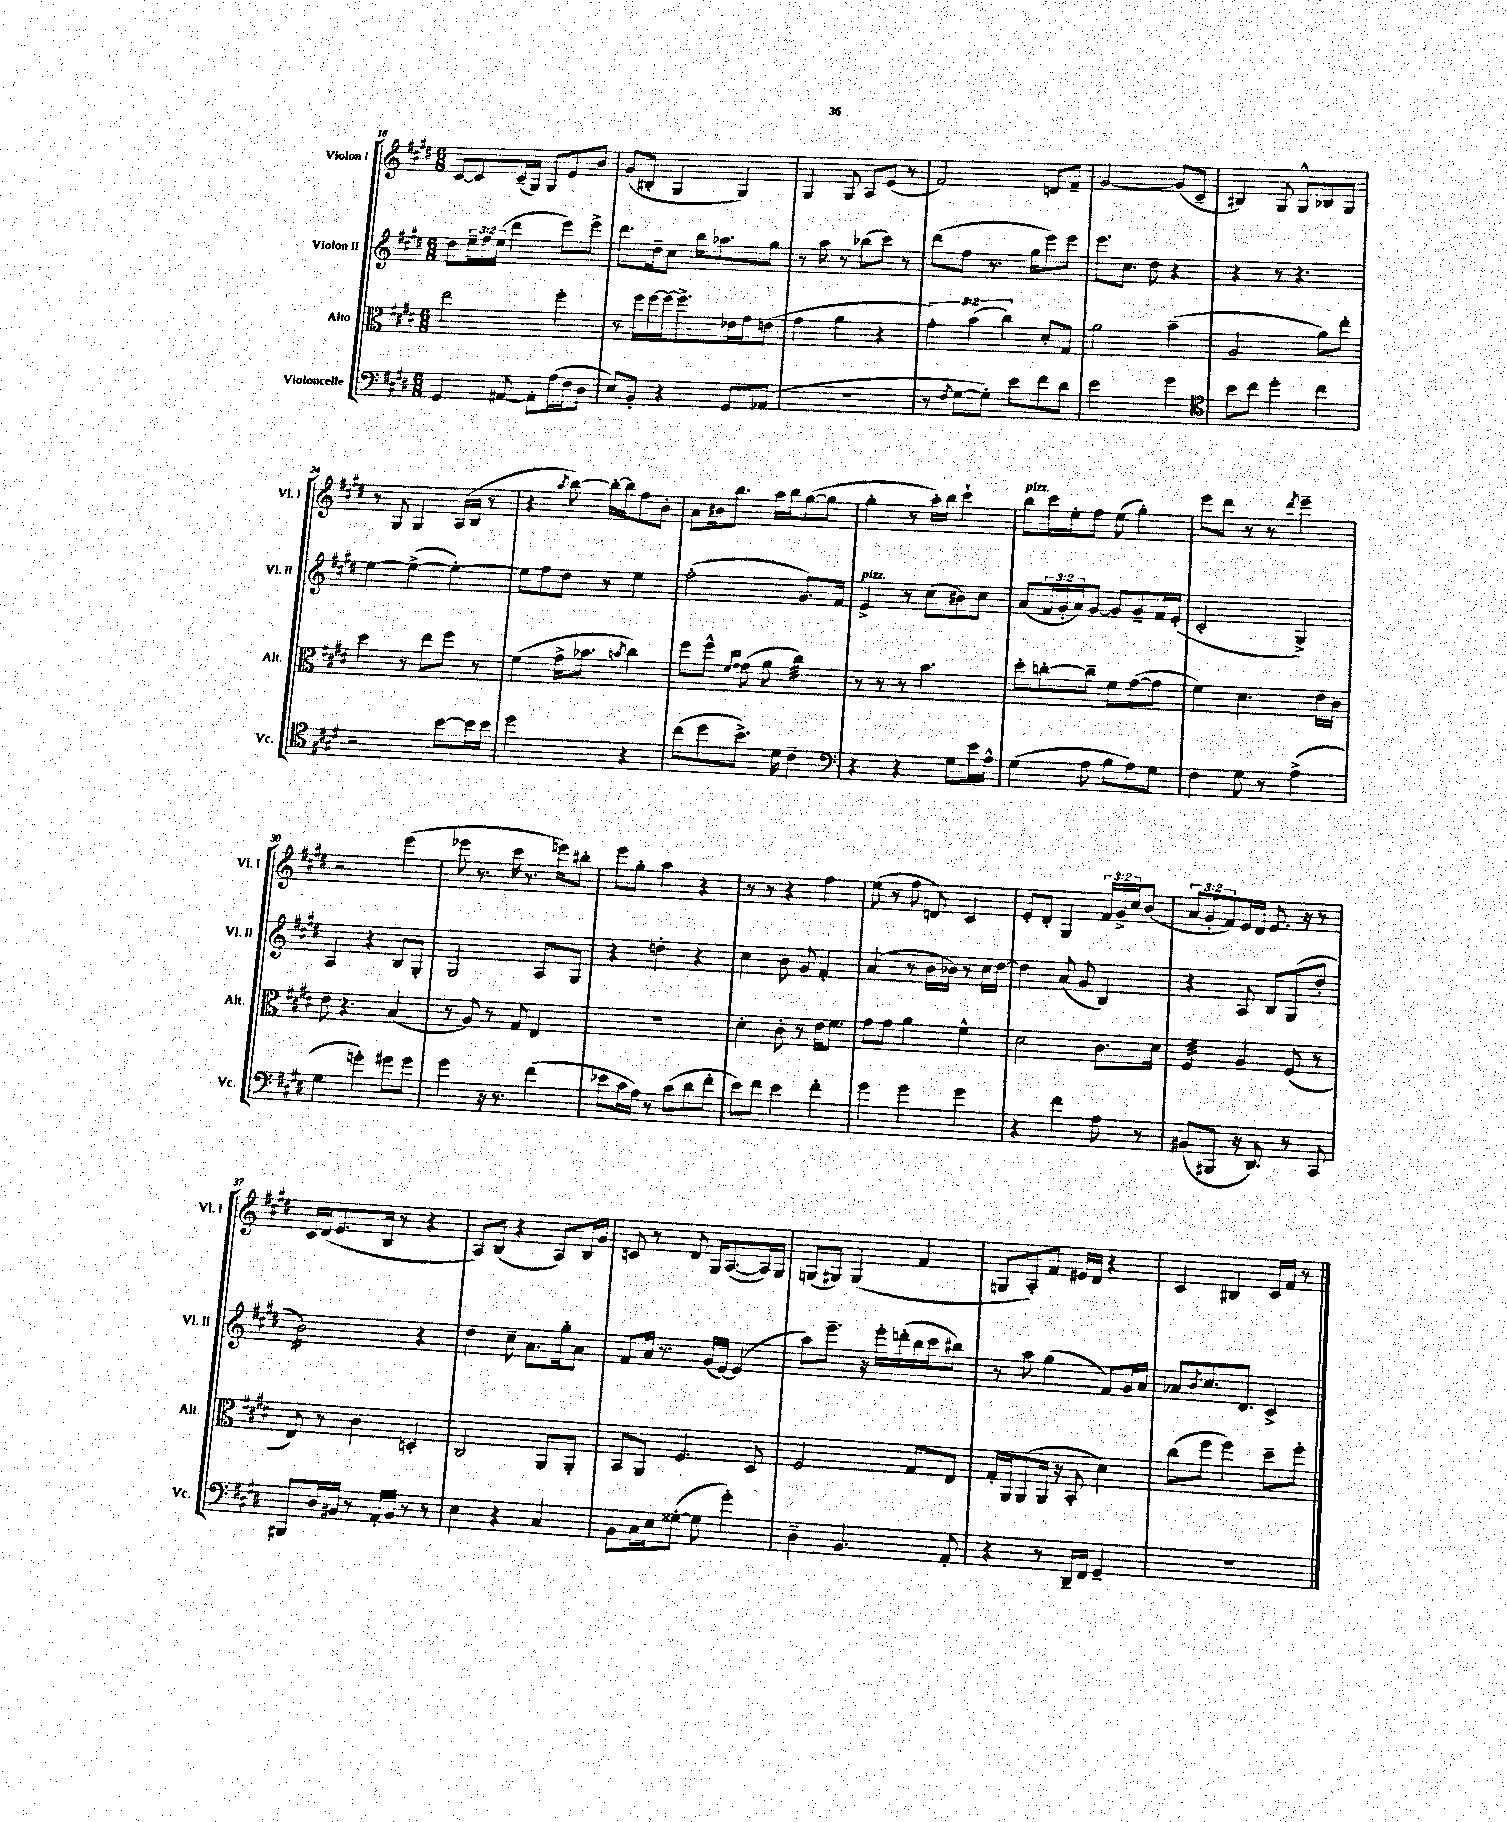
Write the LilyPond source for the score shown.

<<
\new StaffGroup <<
\new Staff = "s0" \with { instrumentName = "Violon I" shortInstrumentName = "Vl. I" } {
    \clef treble \key e \major \numericTimeSignature \time 6/8 \override Staff.TupletNumber.text = #tuplet-number::calc-fraction-text
    cis'8~ cis'8 cis'16--( gis16) gis8 e'8 b'8 |
    gis'8( bis8-. gis4 gis4) |
    gis4 gis8 a8 e'8( r8 |
    fis'2) d'8 fis'8-- |
    gis'2~ gis'8( cis'8-- |
    bis4) gis8 gis8-^ bes8 gis8 |
    r8 gis8 gis4 a16( b16 r8 |
    r4 \acciaccatura { a''8 } b''8~) b''16~-. b''16 fis''8 b'8-. |
    a'8 bis'16 b''8. a''16 b''16 gis''8~( gis''8 |
    gis''4-. r8 a''16-.) b''16 cis'''4-! |
    b''8^\markup { \italic "pizz." } cis'''16 e''16-. fis''8 e''8( gis''4-.) |
    e'''8 dis'''8 r8 r8 \acciaccatura { dis'''8 } e'''4-- |
    r2 e'''4( |
    ees'''8 r8. cis'''16 r8. e'''16) bis''8-. |
    e'''8 gis''8-. a''4 r4 |
    r8 r8 r4 fis''4 |
    e''8( r8 fis''8 d'8) cis'4 |
    e'8-. dis'8-. gis4 \tuplet 3/2 { fis'16 gis'16-> cis''16 } b'8( |
    \tuplet 3/2 { a'8 gis'8-. fis'8) } e'16 dis'16 e'8. r16 r8 |
    cis'16 dis'16( e'8. b16 r8 r4 |
    a8) b8( r4 a8) b16 gis'16 |
    c'8 r8 dis'8 gis16 a8.~( a16) gis16 |
    g8( gis8) gis4( fis'4 |
    g8 a8-.) fis'8 eis'16 dis'16 r4 |
    cis'4 bis4 cis'16 fis'16 r8 \bar "|." |
}
\new Staff = "s1" \with { instrumentName = "Violon II" shortInstrumentName = "Vl. II" } {
    \clef treble \key e \major \numericTimeSignature \time 6/8 \override Staff.TupletNumber.text = #tuplet-number::calc-fraction-text
    dis''8 \tuplet 3/2 { e''16-- fis''16 e''16( } dis'''4 e'''8) e'''8-> |
    dis'''8. dis''16-- cis''8 b''16 aes''8. gis''8 |
    r8 a''8 r8 bes''8( cis'''8) r8 |
    dis'''8( fis''8 r8. gis''16 e'''8) e'''8 |
    e'''8. cis''8. dis''8 r4 |
    r4 r8 r4. |
    e''4~ e''4~->( e''4~-.) |
    e''8 fis''8 dis''8 r8 e''4 |
    fis''2-.( gis'8.) fis'16 |
    e'4->^\markup { \italic "pizz." } r8 cis''8( bis'8) cis''8 |
    a'8( \tuplet 3/2 { fis'16 gis'16-. a'16) } gis'8~ gis'8 gis'8-- fis'16 e'16-.( |
    cis'2-. gis4->) |
    a4 r4 b8 gis8-. |
    gis2 a8 gis8 |
    r4 d''4-. r4 |
    cis''4 b'8 gis'8 fis'4-. |
    a'4( r8 b'16 bes'16) r8 cis''16 dis''16~ |
    dis''4 a'8( gis'8 b4) |
    r4 a8 b8 gis8( dis''8-. |
    b'2:16) r4 |
    dis''4 cis''8-- a'8. gis''16-. a'8 |
    fis'8 a'16 r8. gis'16( e'16~) e'4( |
    a''8) e'''8.-- r16 e'''16-. d'''16-.( b''16 cis'''16 bis''8) |
    r8 a''8 gis''4( fis'8) gis'16 a'16 |
    aes'8 \acciaccatura { b'8 } cis''8. dis'8. cis'4-> \bar "|." |
}
\new Staff = "s2" \with { instrumentName = "Alto" shortInstrumentName = "Alt." } {
    \clef alto \key e \major \numericTimeSignature \time 6/8 \override Staff.TupletNumber.text = #tuplet-number::calc-fraction-text
    e''2 fis''4-. |
    r8 fis''16 fis''16~ fis''16~ fis''8.-> ees'16 gis'16 e'8( |
    gis'4 a'4 r4 |
    \tuplet 3/2 { gis'4-.) b'4( cis''4) } dis'8-. gis8 |
    a'2 b'4--( |
    a2 a'8) e''8-. |
    dis''4 r8 e''8 fis''8 r8 |
    fis'4( gis'16-> bes'8. \acciaccatura { b'8 } cis''4) |
    fis''8 fis''8-^ \grace { fis'16 gis'16 } gis'8( a'8 cis''4:32) |
    r8 r8 r8 b'4. |
    dis''8-. c''8~-. c''8-- fis'8 gis'8~( gis'8 |
    fis'4) dis'4. e'16 cis'16 |
    e'8 r4. b4( |
    r8 a8) r8 gis8 e4 |
    R2. |
    dis'4-. cis'8-. r8 e'16 fis'8. |
    gis'8 gis'8 a'4 fis'4-^ |
    dis'2 cis'8. dis'16 |
    fis4:32 a4 fis8( r8 |
    e8) r8 cis'4 d4-. |
    cis2 a,8 a,8-. |
    b,8 a,8 fis4. dis8 |
    fis2 gis8 e8 |
    gis16-. a,16 a,8( a,16 r16 b,8-. dis'4) |
    cis''8( fis''8 fis''4) dis''8-- fis''8-. \bar "|." |
}
\new Staff = "s3" \with { instrumentName = "Violoncelle" shortInstrumentName = "Vc." } {
    \clef bass \key e \major \numericTimeSignature \time 6/8
    gis,4 ais,8~ ais,8-. a16( fis16 dis8 |
    e8) b,8-. r4 gis,8 aes,8( |
    R2. |
    r8 \acciaccatura { fis8 } gis8~ gis8-.) e'8 fis'8 dis'8 |
    e'2 gis'4 |
    \clef tenor b'8 cis''8 dis''4-. cis''4 |
    r2 b'8~ b'16 b'16 |
    dis''2 r4 |
    cis''8( dis''8 b'8.->) dis'16 cis'4-- |
    \clef bass r4 r4 gis8 e'16 a16-^ |
    gis4( a8 b8 a8) gis8 |
    fis4 gis8 r8 a4->( |
    gis4 g'4-.) gis'8 gis'8 |
    gis'4 r16 r8. fis'4( |
    ees'8 cis'16 a16) r8 cis'8( dis'8 fis'8-. |
    e'8) fis'8 e'4 fis'4-. |
    gis'4 gis'4 gis'4 |
    r4 fis'4 a8 r8 |
    bis,8( bis,,8 r16 dis,8.) r8 cis,8 |
    bis,,8 dis16 bis,16 r8 a,16-. bis,16 r8 r8 |
    e4 r4 cis4 |
    b,8 cis16 e16 gisis8~-.( gisis8 gis'4-.) |
    dis4-- b,4. a,8-. |
    r4 r8 dis,16-- fis,16 gis,4-- |
    R2. \bar "|." |
}
>>
>>
\layout { \context { \Score currentBarNumber = #18 } }
